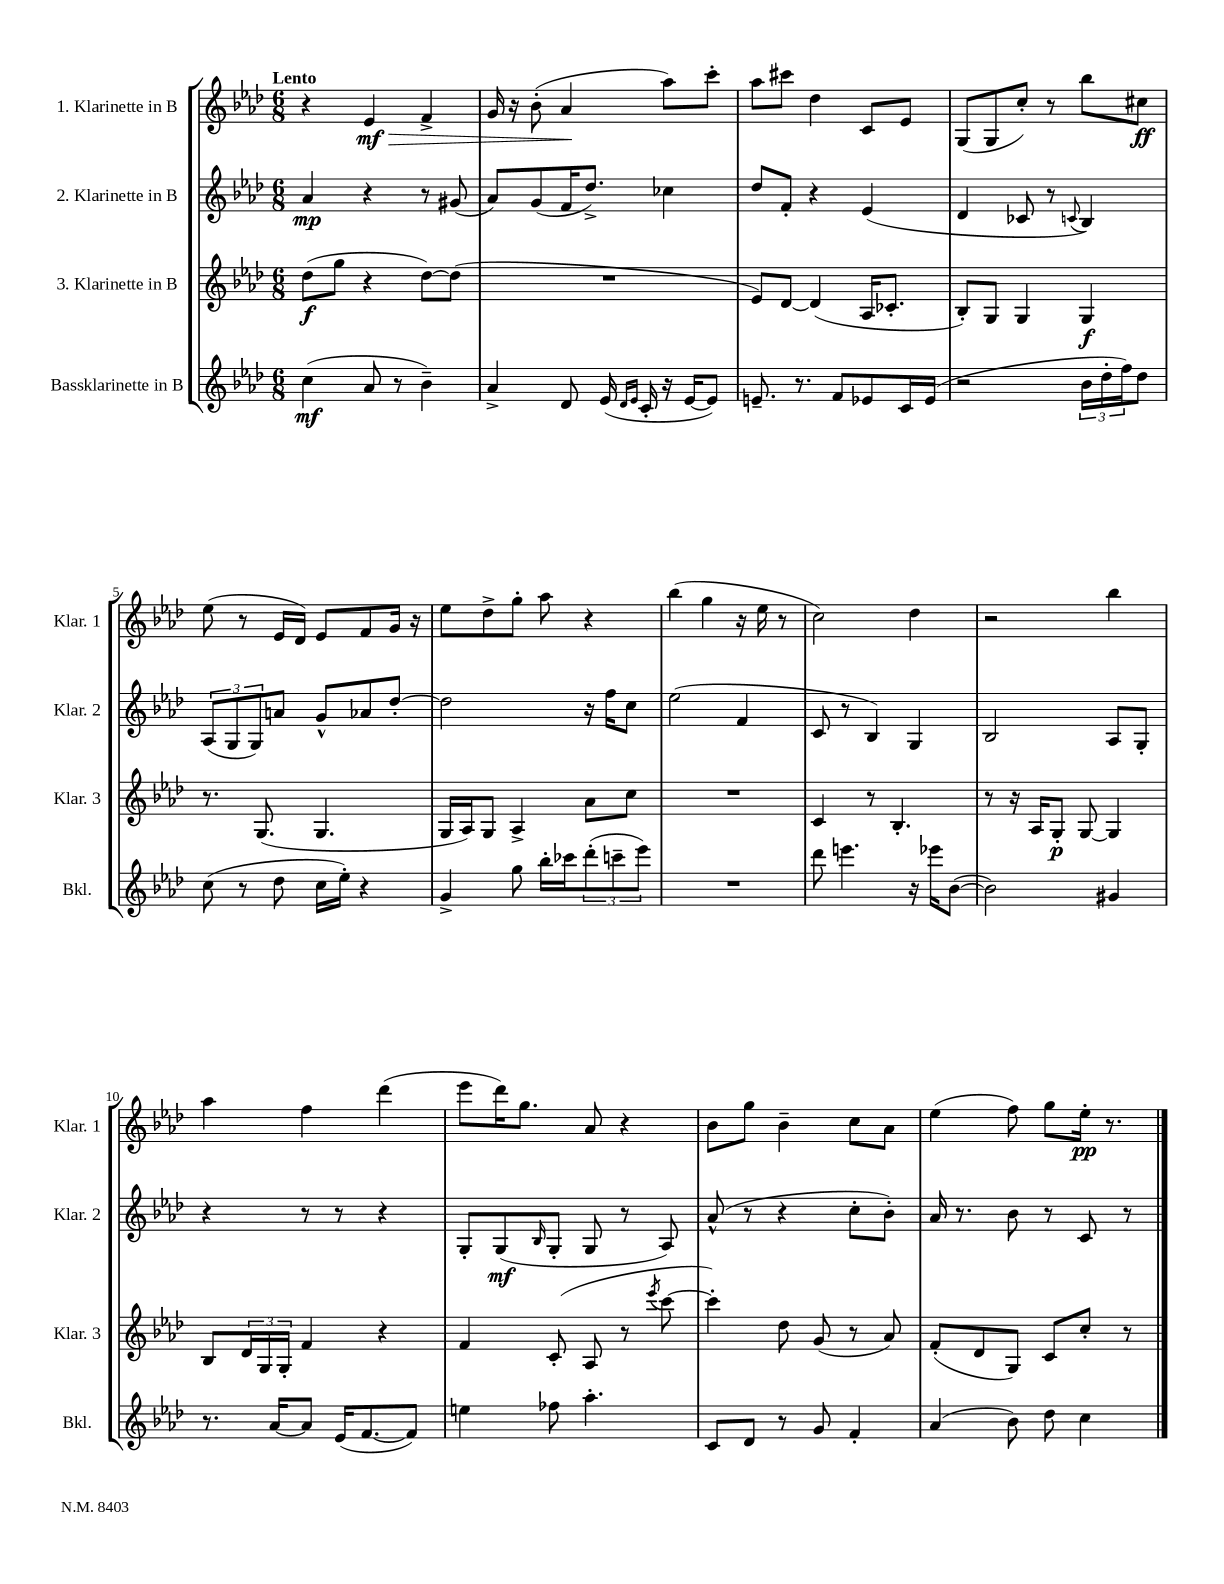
<<
\new StaffGroup <<
\new Staff = "s0" \with { instrumentName = "1. Klarinette in B" shortInstrumentName = "Klar. 1" } {
    \clef treble \key aes \major \numericTimeSignature \time 6/8 \tempo "Lento"
    r4 ees'4\mf\> f'4-> |
    g'16 r16 bes'8-.( aes'4\! aes''8) c'''8-. |
    aes''8 cis'''8 des''4 c'8 ees'8 |
    g8( g8 c''8-.) r8 bes''8 cis''8\ff |
    ees''8( r8 ees'16 des'16) ees'8 f'8 g'16 r16 |
    ees''8 des''8-> g''8-. aes''8 r4 |
    bes''4( g''4 r16 ees''16 r8 |
    c''2) des''4 |
    r2 bes''4 |
    aes''4 f''4 des'''4( |
    ees'''8 des'''16) g''8. aes'8 r4 |
    bes'8 g''8 bes'4-- c''8 aes'8 |
    ees''4( f''8) g''8 ees''16-.\pp r8. \bar "|." |
}
\new Staff = "s1" \with { instrumentName = "2. Klarinette in B" shortInstrumentName = "Klar. 2" } {
    \clef treble \key aes \major \numericTimeSignature \time 6/8
    aes'4\mp r4 r8 gis'8( |
    aes'8) g'8( f'16 des''8.->) ces''4 |
    des''8 f'8-. r4 ees'4( |
    des'4 ces'8 r8 \appoggiatura { c'8 } bes4) |
    \tuplet 3/2 { aes8( g8 g8) } a'8 g'8-^ aes'8 des''8~-. |
    des''2 r16 f''16 c''8 |
    ees''2( f'4 |
    c'8 r8 bes4) g4 |
    bes2 aes8 g8-. |
    r4 r8 r8 r4 |
    g8-. g8\mf( \grace { bes16 } g8-. g8 r8 aes8) |
    aes'8-^( r8 r4 c''8-. bes'8-.) |
    aes'16 r8. bes'8 r8 c'8 r8 \bar "|." |
}
\new Staff = "s2" \with { instrumentName = "3. Klarinette in B" shortInstrumentName = "Klar. 3" } {
    \clef treble \key aes \major \numericTimeSignature \time 6/8
    des''8\f( g''8 r4 des''8~) des''8( |
    R2. |
    ees'8) des'8~ des'4( aes16 ces'8.-. |
    bes8-.) g8 g4 g4\f |
    r8. g8.( g4. |
    g16 aes16) g8 aes4-> aes'8 c''8 |
    R2. |
    c'4 r8 bes4.-. |
    r8 r16 aes16 g8-.\p g8~ g4 |
    bes8 \tuplet 3/2 { des'16 g16 g16-. } f'4 r4 |
    f'4 c'8-.( aes8 r8 \acciaccatura { ees'''8 } c'''8~ |
    c'''4-.) des''8 g'8( r8 aes'8) |
    f'8-.( des'8 g8) c'8 c''8-. r8 \bar "|." |
}
\new Staff = "s3" \with { instrumentName = "Bassklarinette in B" shortInstrumentName = "Bkl." } {
    \clef treble \key aes \major \numericTimeSignature \time 6/8
    c''4\mf( aes'8 r8 bes'4--) |
    aes'4-> des'8 ees'16( \grace { des'16 ees'16 } c'16-. r16 ees'16~ ees'8) |
    e'8.-- r8. f'8 ees'8 c'16 ees'16( |
    r2 \tuplet 3/2 { bes'16 des''16-. f''16) } des''8 |
    c''8( r8 des''8 c''16 ees''16-.) r4 |
    g'4-> g''8 bes''16-. ces'''16 \tuplet 3/2 { des'''8-.( c'''8-- ees'''8) } |
    R2. |
    des'''8 e'''4. r16 ees'''16 bes'8~( |
    bes'2) gis'4 |
    r8. aes'16~ aes'8 ees'16( f'8.~ f'8) |
    e''4 fes''8 aes''4.-. |
    c'8 des'8 r8 g'8 f'4-. |
    aes'4( bes'8) des''8 c''4 \bar "|." |
}
>>
>>
